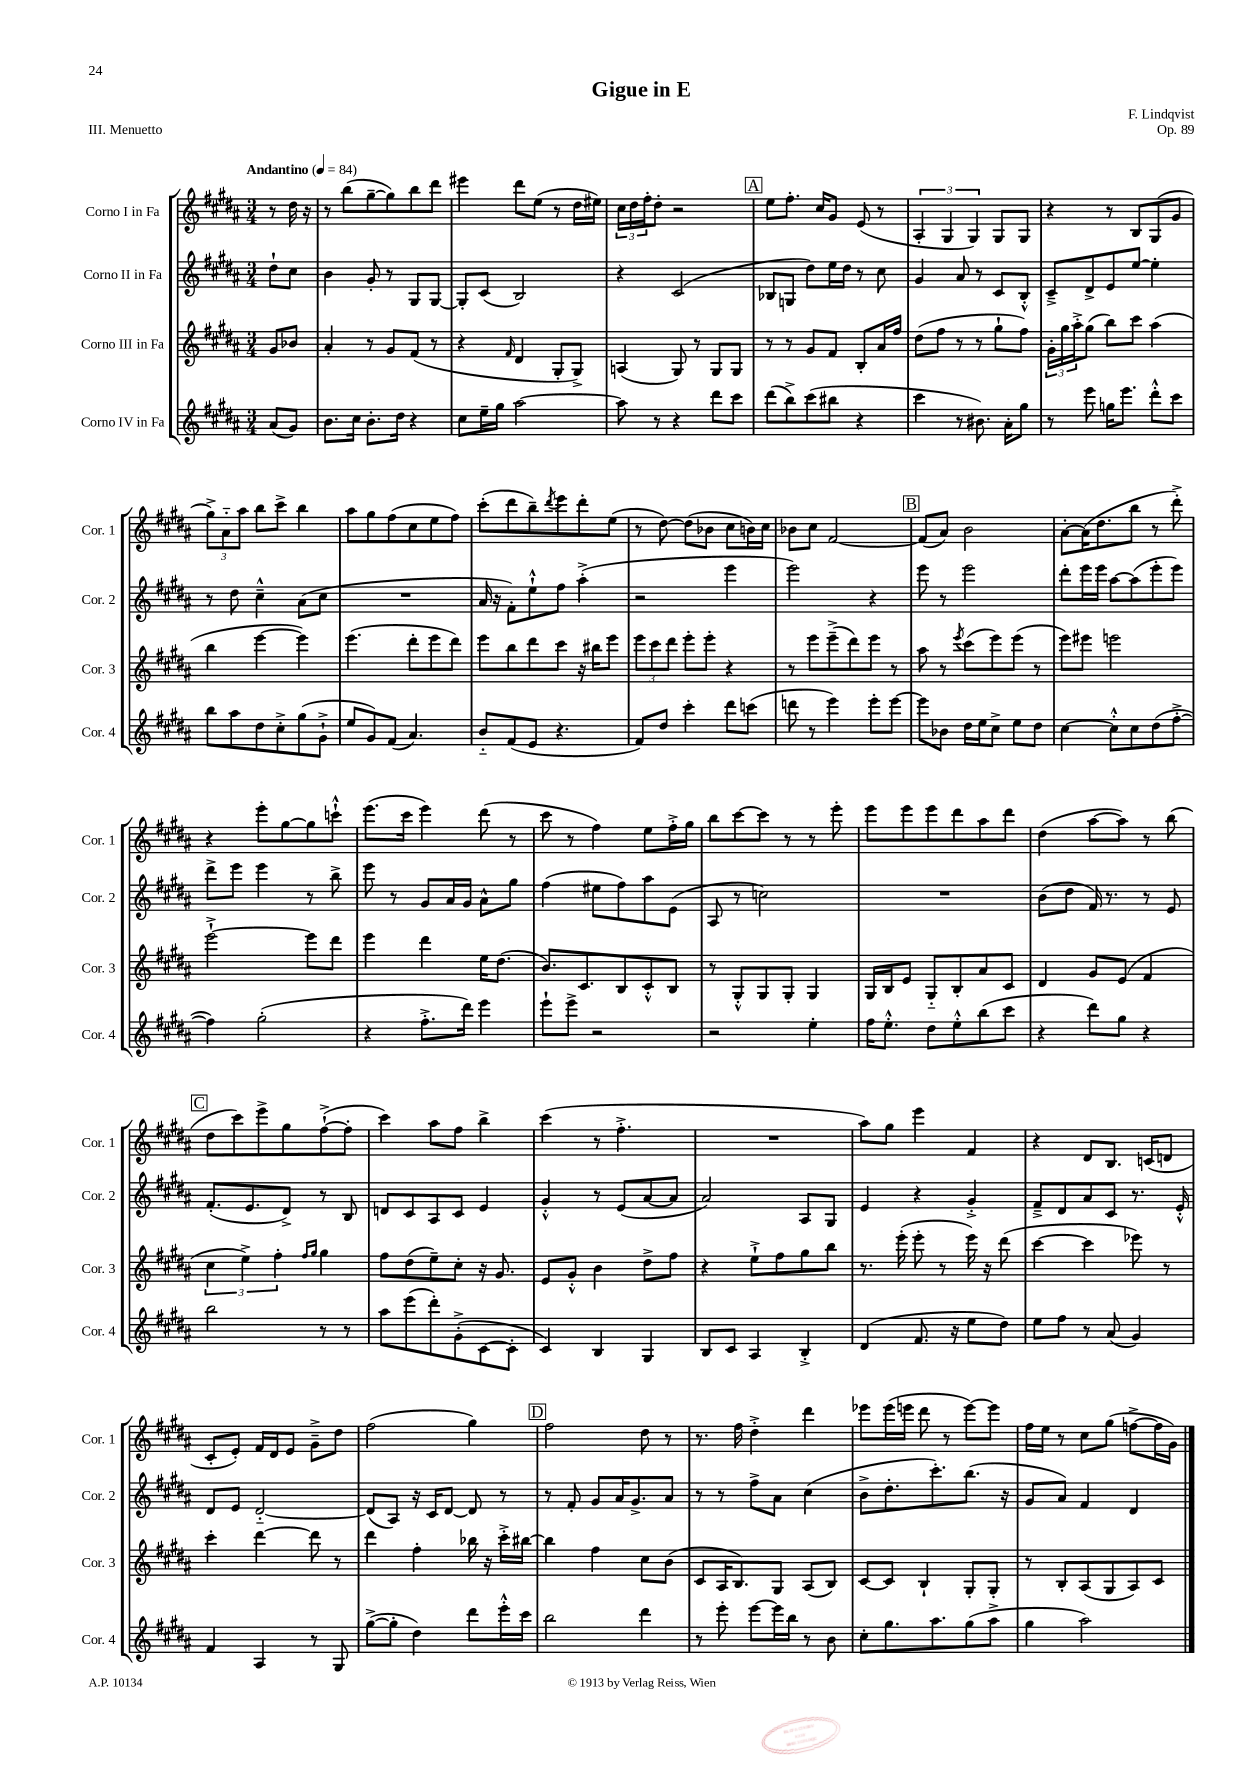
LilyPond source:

\header { title = "Gigue in E" composer = "F. Lindqvist" opus = "Op. 89" piece = "III. Menuetto" }
<<
\new StaffGroup <<
\new Staff = "s0" \with { instrumentName = "Corno I in Fa" shortInstrumentName = "Cor. 1" } {
    \clef treble \key b \major \numericTimeSignature \time 3/4 \partial 4 \tempo "Andantino" 4 = 84
    r8 dis''16 r16 |
    r8 b''8( gis''8~-- gis''8) b''8 dis'''8 |
    eis'''4 dis'''8 e''8( r8 dis''16 eis''16) |
    \tuplet 3/2 { cis''16 dis''16 fis''16-. } dis''8-. r2 |
    \mark \markup { \box "A" } e''8 fis''8.-. cis''16 gis'8 e'8( r8 |
    \tuplet 3/2 { ais4-. gis4 gis4) } gis8 gis8 |
    r4 r8 b8 gis8( gis'8 |
    \tuplet 3/2 { gis''8->) ais'8-_ ais''8 } b''8 cis'''8-> b''4 |
    ais''8 gis''8 fis''8( cis''8 e''8 fis''8) |
    cis'''8-.( dis'''8 b''8--) \acciaccatura { dis'''8 } e'''8 dis'''8-. e''8( |
    r8 dis''8~) dis''8( bes'8 cis''8 b'16) cis''16 |
    bes'8 cis''8 fis'2~ |
    \mark \markup { \box "B" } fis'8( ais'8) b'2 |
    ais'8~-. ais'16( dis''8. b''8 r8 dis'''8-.->) |
    r4 e'''8-. gis''8~ gis''8 c'''8-!-^ |
    e'''8.( cis'''16 e'''4) dis'''8( r8 |
    cis'''8 r8 fis''4) e''8 fis''16-.-> gis''16 |
    b''8 cis'''8~ cis'''8 r8 r8 e'''8-. |
    e'''8 e'''8 e'''8 dis'''8 ais''8 dis'''8 |
    dis''4( ais''8~ ais''8) r8 b''8( |
    \mark \markup { \box "C" } dis''8 cis'''8) e'''8-> gis''8 fis''8~-!->( fis''8-. |
    cis'''4) ais''8 fis''8 b''4-> |
    cis'''4( r8 fis''4.-.-> |
    R2. |
    ais''8) gis''8 e'''4 fis'4 |
    r4 dis'8 b8. c'16( d'8 |
    cis'8-. e'8-.) fis'16 dis'16 e'8 gis'8---> dis''8 |
    fis''2( gis''4) |
    \mark \markup { \box "D" } fis''2 dis''8 r8 |
    r8. fis''16 dis''4-.-> dis'''4 |
    ees'''8 ees'''16( e'''16 dis'''8 r8 e'''8~) e'''8 |
    fis''16 e''16 r8 cis''8 gis''8( f''8~-> f''16 gis'16) \bar "|." |
}
\new Staff = "s1" \with { instrumentName = "Corno II in Fa" shortInstrumentName = "Cor. 2" } {
    \clef treble \key b \major \numericTimeSignature \time 3/4 \partial 4
    dis''8-! cis''8 |
    b'4 gis'8-. r8 gis8 gis8~ |
    gis8-. cis'8( b2) |
    r4 cis'2( |
    \mark \markup { \box "A" } bes8 g8 dis''8) e''16 dis''16 r8 cis''8 |
    gis'4 ais'8 r8 cis'8 b8-.-^ |
    cis'8---> dis'8-> e'8 e''8~ e''4-. |
    r8 dis''8 cis''4---^ ais'8( cis''8 |
    R2. |
    ais'16 r16 fis'8-.) e''8-!-^ fis''8 ais''4-.->( |
    r2 e'''4 |
    e'''2) r4 |
    \mark \markup { \box "B" } e'''8 r8 e'''2 |
    dis'''8-. e'''16 e'''16 ais''8~ ais''8( e'''8-. e'''8) |
    dis'''8-> e'''8 e'''4 r8 b''8-> |
    e'''8 r8 gis'8 ais'16 gis'16 ais'8-^ gis''8 |
    fis''4( eis''8 fis''8) ais''8 e'8( |
    ais8 r8 c''2) |
    R2. |
    b'8( dis''8 fis'16) r8. r8 e'8 |
    \mark \markup { \box "C" } fis'8.-.( e'8. dis'8->) r8 b8 |
    d'8 cis'8 ais8 cis'8 e'4 |
    gis'4-.-^ r8 e'8( ais'8~ ais'8 |
    ais'2) ais8 gis8 |
    e'4 r4 gis'4-.-> |
    fis'8---> dis'8 ais'8 cis'8 r8. e'16-.-^ |
    dis'8 e'8 dis'2~-_ |
    dis'8( ais8) r16 cis'16 dis'8~ dis'8 r8 |
    \mark \markup { \box "D" } r8 fis'8-. gis'8 ais'16 gis'8.-> ais'8 |
    r8 r8 fis''8-> ais'8 cis''4( |
    b'8-> dis''8.-. cis'''8.-.) b''8.( r16 |
    gis'8 ais'8) fis'4 dis'4 \bar "|." |
}
\new Staff = "s2" \with { instrumentName = "Corno III in Fa" shortInstrumentName = "Cor. 3" } {
    \clef treble \key b \major \numericTimeSignature \time 3/4 \partial 4
    gis'8 bes'8 |
    ais'4-. r8 gis'8 fis'8( r8 |
    r4 \grace { fis'16 } dis'4 gis8-. gis8->) |
    a4( gis8) r8 gis8 gis8 |
    \mark \markup { \box "A" } r8 r8 gis'8 fis'8 b8-. ais'16 fis''16 |
    dis''8( fis''8 r8 r8 gis''8-! fis''8) |
    \tuplet 3/2 { gis'16-. gis''16 ais''16-.-> } gis''8( b''8) cis'''8 ais''4( |
    b''4 e'''4~ e'''4) |
    e'''4.( dis'''8-. e'''8 dis'''8) |
    e'''8 b''8 dis'''8 cis'''8 r16 bis''16 e'''8 |
    \tuplet 3/2 { e'''8 cis'''8 dis'''8 } e'''8-. e'''8-. r4 |
    r8 e'''8 e'''8--->( dis'''8) e'''8 r8 |
    \mark \markup { \box "B" } ais''8 r8 \acciaccatura { e'''8 } cis'''8( e'''8) e'''8( r8 |
    e'''8) eis'''8 e'''2 |
    e'''2~-!-> e'''8 dis'''8 |
    e'''4 dis'''4 e''16 dis''8.( |
    b'8.) cis'8. b8 cis'8-.-^ b8 |
    r8 gis8-.-^ gis8 gis8-. gis4 |
    gis16 b16 e'8 gis8-_ b8-. ais'8 cis'8 |
    dis'4 gis'8 e'8( fis'4 |
    \mark \markup { \box "C" } \tuplet 3/2 { cis''4 e''4->) fis''4-. } \grace { fis''16 gis''16 } gis''4 |
    fis''8 dis''8( e''8--) cis''8-. r16 gis'8. |
    e'8 gis'8-.-^ b'4 dis''8-> fis''8 |
    r4 e''8-!-> fis''8 gis''8 b''8 |
    r8. e'''16-.( e'''8-. r8 e'''16) r16 dis'''8( |
    cis'''4~ cis'''4 ees'''8) r8 |
    cis'''4-. dis'''4~ dis'''8 r8 |
    dis'''4 fis''4-. bes''16 r16 cis'''16-.-> bis''16~ |
    \mark \markup { \box "D" } bis''4 fis''4 cis''8 b'8( |
    cis'8 ais16 b8.) gis8 ais8( b8) |
    cis'8~ cis'8 b4-! gis8-. gis8-. |
    r8 b8-. ais8( gis8 ais8) cis'8 \bar "|." |
}
\new Staff = "s3" \with { instrumentName = "Corno IV in Fa" shortInstrumentName = "Cor. 4" } {
    \clef treble \key b \major \numericTimeSignature \time 3/4 \partial 4
    ais'8( gis'8) |
    b'8. cis''16 b'8.-. dis''16 r4 |
    cis''8 e''16-- gis''16 ais''2~ |
    ais''8 r8 r4 dis'''8 cis'''8 |
    \mark \markup { \box "A" } dis'''8( b''8->) cis'''8( bis''8 r4 |
    cis'''4 r8 bis'8.) ais'16-. gis''8 |
    r8 e'''8 g''16 e'''8. dis'''8-.-^ cis'''8 |
    b''8 ais''8 dis''8 cis''8-.-> gis''8( gis'8-!-> |
    e''8 gis'8) fis'8( ais'4.) |
    b'8-_ fis'8( e'8 r4. |
    fis'8) dis''8 cis'''4-. dis'''8 c'''8( |
    d'''8 r8 e'''4) e'''8-. e'''8~ |
    \mark \markup { \box "B" } e'''8 bes'8 dis''16 e''16 cis''8-> e''8 dis''8 |
    cis''4~ cis''8-.-^ cis''8 dis''8( fis''8~-.-> |
    fis''4) gis''2-.( |
    r4 fis''8.-.-> dis'''16) e'''4 |
    e'''8-! e'''8-> r2 |
    r2 e''4-. |
    fis''16 e''8.-.-^ dis''8 e''8-.-^ b''8( cis'''8 |
    r4 dis'''8) gis''8 r4 |
    \mark \markup { \box "C" } b''2 r8 r8 |
    ais''8 e'''8( dis'''8-.) gis'8-.->( cis'8~ cis'8-. |
    cis'4) b4 gis4 |
    b8 cis'8 ais4 b4-.-> |
    dis'4( fis'8. r16 e''8 dis''8) |
    e''8 fis''8 r8 ais'8( gis'4) |
    fis'4 ais4 r8 gis8 |
    gis''8~->( gis''8-. dis''4) dis'''8 e'''16-.-^ cis'''16 |
    \mark \markup { \box "D" } b''2 dis'''4 |
    r8 e'''8-. e'''8~ e'''16 b''16 r8 b'8 |
    cis''8-. gis''8. ais''8. gis''8( ais''8-> |
    gis''4 ais''2) \bar "|." |
}
>>
>>
\layout { \context { \Score \remove "Bar_number_engraver" } }
